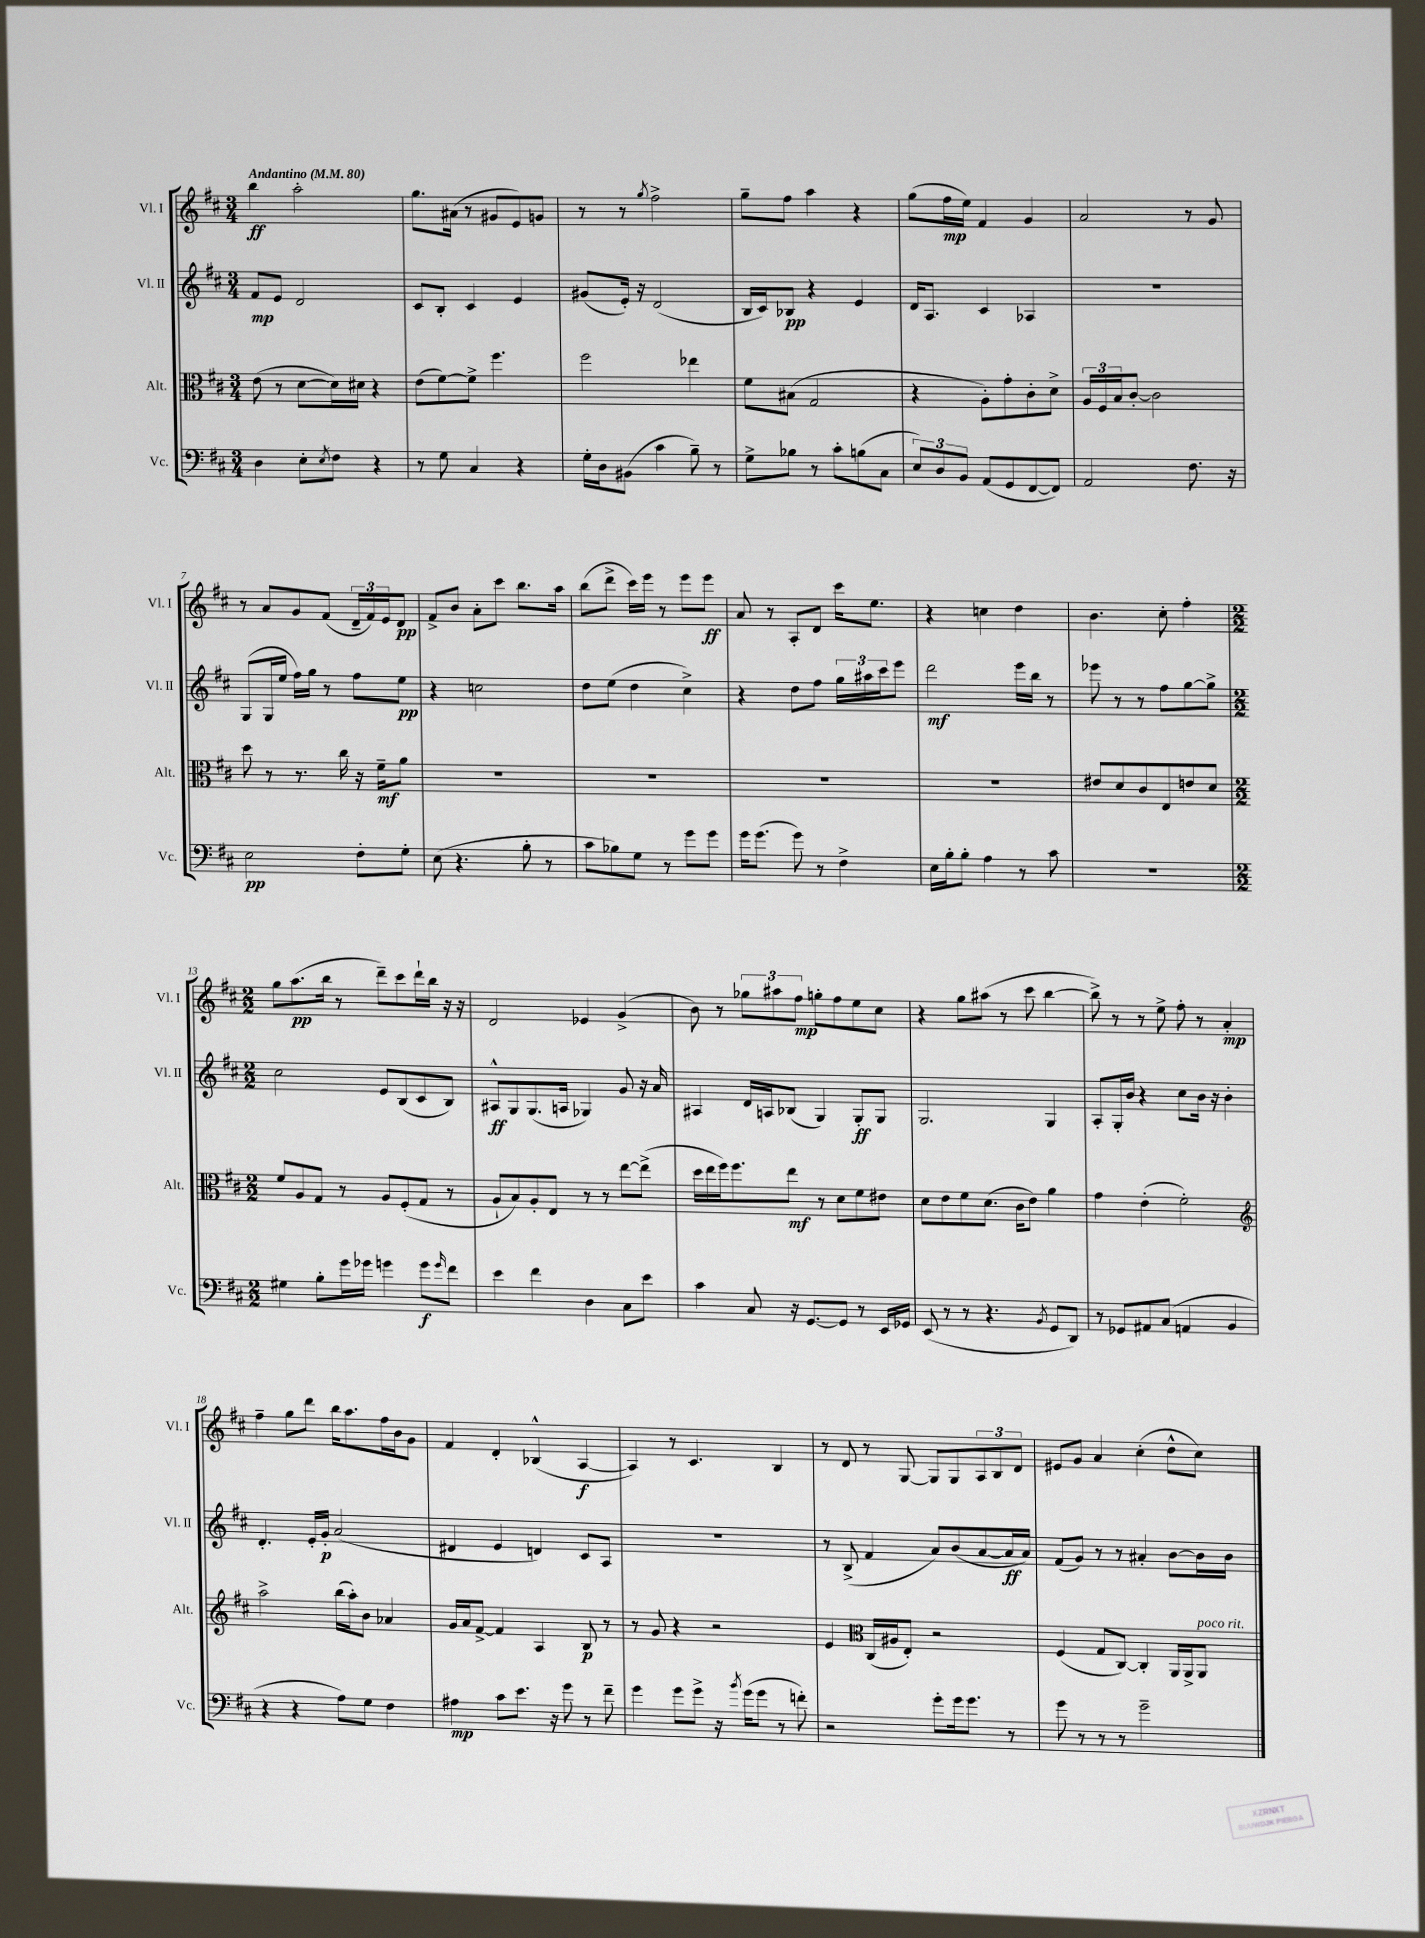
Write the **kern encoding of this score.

**kern	**dynam	**kern	**dynam	**kern	**dynam	**kern	**dynam
*part4	*part4	*part3	*part3	*part2	*part2	*part1	*part1
*staff4	*staff4	*staff3	*staff3	*staff2	*staff2	*staff1	*staff1
*I"Vc.	*	*I"Alt.	*	*I"Vl. II	*	*I"Vl. I	*
*I'Vc.	*	*I'Alt.	*	*I'Vl. II	*	*I'Vl. I	*
*clefF4	*	*clefC3	*	*clefG2	*	*clefG2	*
*k[f#c#]	*	*k[f#c#]	*	*k[f#c#]	*	*k[f#c#]	*
*M3/4	*	*M3/4	*	*M3/4	*	*M3/4	*
*MM80	*	*MM80	*	*MM80	*	*MM80	*
=1	=1	=1	=1	=1	=1	=1	=1
!	!	!	!	!	!	!LO:TX:a:B:t=Andantino	!
4D\	.	(8e\	.	8f#/L	mp	4bb\	ff
.	.	8r	.	8e/J	.	.	.
8E'\L	.	[8d\L	.	2d/	.	2aa'\	.
8qE/	.	.	.	.	.	.	.
8F#\J	.	16d\L])	.	.	.	.	.
.	.	16d#X\JJ	.	.	.	.	.
4r	.	4r	.	.	.	.	.
=2	=2	=2	=2	=2	=2	=2	=2
8r	.	(8e\L	.	8c#/L	.	8.gg\L	.
8G\	.	[8f#\)	.	8B'/J	.	.	.
.	.	.	.	.	.	(16a#X\Jk	.
4C#/	.	8f#^\J]	.	4c#/	.	8r	.
.	.	4.ff#\	.	.	.	8g#X/L	.
4r	.	.	.	4e/	.	8e/)	.
.	.	.	.	.	.	8gn/J	.
=3	=3	=3	=3	=3	=3	=3	=3
16G'\LL	.	2ff#\	.	(8g#X/L	.	8r	.
16D\J	.	.	.	.	.	.	.
(8BB#X\J	.	.	.	16e'/Jk)	.	8r	.
.	.	.	.	16r	.	.	.
.	.	.	.	.	.	8qgg/	.
4c#\	.	.	.	(2d/	.	2ff#^\	.
8B~\)	.	4ee-X\	.	.	.	.	.
8r	.	.	.	.	.	.	.
=4	=4	=4	=4	=4	=4	=4	=4
8G^\L	.	8f#\L	.	16B/LL	.	8gg~\L	.
.	.	.	.	16c#/J)	.	.	.
8B-X\J	.	(8B#X\J	.	8B-X/J	pp	8ff#\J	.
8r	.	2G/	.	4r	.	4aa\	.
8c#'\L	.	.	.	.	.	.	.
(8Bn\	.	.	.	4e/	.	4r	.
8C#\J	.	.	.	.	.	.	.
=5	=5	=5	=5	=5	=5	=5	=5
12E/L)	.	4r	.	16d/KL	.	(8gg\L	.
.	.	.	.	8.A/J	.	.	.
12D/	.	.	.	.	.	.	.
.	.	.	.	.	.	16ff#\L	mp
12BB/J	.	.	.	.	.	.	.
.	.	.	.	.	.	16ee\JJ)	.
(8AA/L	.	8A'\L)	.	4c#/	.	4f#/	.
8GG/	.	8g'\	.	.	.	.	.
[8FF#/	.	8c#'\	.	4A-X/	.	4g/	.
8FF#/J])	.	8d^\J	.	.	.	.	.
=6	=6	=6	=6	=6	=6	=6	=6
2AA/	.	24A/LL	.	2.r	.	2a/	.
.	.	24F#/	.	.	.	.	.
.	.	24B/J	.	.	.	.	.
.	.	[8c#'/J	.	.	.	.	.
.	.	2c#\]	.	.	.	.	.
8.F#\	.	.	.	.	.	8r	.
.	.	.	.	.	.	8g/	.
16r	.	.	.	.	.	.	.
!!LO:LB:g=z
=7	=7	=7	=7	=7	=7	=7	=7
2E\	pp	8dd\	.	(8G/L	.	8r	.
.	.	8r	.	16G/L	.	8a/L	.
.	.	.	.	16ee/JJ	.	.	.
.	.	8.r	.	16ff#\LL)	.	8g/	.
.	.	.	.	16gg\JJ	.	.	.
.	.	.	.	8r	.	(8f#/J	.
.	.	16cc#\	.	.	.	.	.
8F#'\L	.	16r	.	8ff#\L	.	24d~/LL	.
.	.	.	.	.	.	24f#/)	.
.	.	16f#~\KL	mf	.	.	.	.
.	.	.	.	.	.	24e/J	.
8G'\J	.	8a\J	.	8ee\J	pp	8d/J	pp
=8	=8	=8	=8	=8	=8	=8	=8
(8E\	.	2.r	.	4r	.	8f#^/L	.
4.r	.	.	.	.	.	8b/J	.
.	.	.	.	2ccn\	.	8a'\L	.
.	.	.	.	.	.	8ccc#\J	.
8B'\	.	.	.	.	.	8.bb\L	.
8r	.	.	.	.	.	.	.
.	.	.	.	.	.	16aa\Jk	.
=9	=9	=9	=9	=9	=9	=9	=9
8c#\L	.	2.r	.	8dd\L	.	(8bb\L	.
8B-X\)	.	.	.	(8ee\J	.	8ddd^\J	.
8G\J	.	.	.	4dd\	.	16ccc#\LL)	.
.	.	.	.	.	.	16eee\JJ	.
8r	.	.	.	.	.	8r	.
8g\L	.	.	.	4cc#^\)	.	8eee\L	.
8g\J	.	.	.	.	.	8eee\J	ff
=10	=10	=10	=10	=10	=10	=10	=10
16g\KL	.	2.r	.	4r	.	8a/	.
(8.g\J	.	.	.	.	.	.	.
.	.	.	.	.	.	8r	.
8g\)	.	.	.	8dd\L	.	8A'/L	.
8r	.	.	.	8ff#\J	.	8d/J	.
4F#^\	.	.	.	24gg\LL	.	16ccc#\KL	.
.	.	.	.	24aa#X\	.	.	.
.	.	.	.	.	.	8.ee\J	.
.	.	.	.	24ccc#\J	.	.	.
.	.	.	.	8eee\J	.	.	.
=11	=11	=11	=11	=11	=11	=11	=11
16E\LL	.	2.r	.	2ddd\	mf	4r	.
16B'\J	.	.	.	.	.	.	.
8B'\J	.	.	.	.	.	.	.
4A\	.	.	.	.	.	4ccn\	.
8r	.	.	.	16eee\LL	.	4dd\	.
.	.	.	.	16bb\JJ	.	.	.
8c#\	.	.	.	8r	.	.	.
=12	=12	=12	=12	=12	=12	=12	=12
2.r	.	8e#X/L	.	8eee-X\	.	4.b\	.
.	.	8d/	.	8r	.	.	.
.	.	8c#/	.	8r	.	.	.
.	.	8E/	.	8ff#\L	.	8cc#'\	.
.	.	8en/	.	[8gg\	.	4ff#'\	.
.	.	8d/J	.	8gg^\J]	.	.	.
!!LO:LB:g=z
=13	=13	=13	=13	=13	=13	=13	=13
*M2/2	*	*M2/2	*	*M2/2	*	*M2/2	*
4G#X\	.	8f#/L	.	2cc#\	.	8gg\L	.
.	.	8A/	.	.	.	(8.aa\	pp
8B'\L	.	8G/J	.	.	.	.	.
.	.	.	.	.	.	16bb\Jk	.
16g\L	.	8r	.	.	.	8r	.
16g-X\JJ	.	.	.	.	.	.	.
4gn\	.	8A/L	.	8e/L	.	8ddd~\L)	.
.	.	(8F#'/	.	(8B/	.	8ccc#\	.
8g\L	f	8G/J	.	8c#/	.	16ddd`\L	.
.	.	.	.	.	.	16bb\JJ	.
16qqg/	.	.	.	.	.	.	.
8f#\J	.	8r	.	8B/J)	.	16r	.
.	.	.	.	.	.	16r	.
=14	=14	=14	=14	=14	=14	=14	=14
4e\	.	8A`/L	.	8A#X^^/L	ff	2d/	.
.	.	8B/)	.	8G/	.	.	.
4f#\	.	8A'/	.	(8.G/	.	.	.
.	.	8E/J	.	.	.	.	.
.	.	.	.	16An/Jk	.	.	.
4D\	.	8r	.	4G-X/)	.	4e-X/	.
.	.	8r	.	.	.	.	.
8C#\L	.	[8ee\L	.	8g/	.	(4g^/	.
8e\J	.	(8ee^\J]	.	16r	.	.	.
.	.	.	.	16a/	.	.	.
=15	=15	=15	=15	=15	=15	=15	=15
4c#\	.	16dd\LL	.	4A#X/	.	8b\)	.
.	.	16ee\	.	.	.	.	.
.	.	16ff#\J)	.	.	.	8r	.
.	.	8.ff#\	.	.	.	.	.
8C#/	.	.	.	16d/LL	.	12gg-X\L	.
.	.	.	.	16An/J	.	.	.
.	.	.	.	.	.	12aa#X\	.
16r	.	8ee\J	mf	(8B-X/J	.	.	.
.	.	.	.	.	.	12ff#\J	mp
[8.GG/L	.	.	.	.	.	.	.
.	.	8r	.	4G/)	.	8ggn'\L	.
8GG/J]	.	8d\L	.	.	.	8ff#\	.
8r	.	8f#\	.	8G'/L	ff	8ee\	.
16EE/LL	.	8e#X\J	.	8G/J	.	8cc#\J	.
16GG-X/JJ	.	.	.	.	.	.	.
=16	=16	=16	=16	=16	=16	=16	=16
(8EE/	.	8d\L	.	2.G/	.	4r	.
8r	.	8e\	.	.	.	.	.
8r	.	8f#\	.	.	.	8gg\L	.
4.r	.	(8.d\J	.	.	.	(8aa#X\J	.
.	.	.	.	.	.	8r	.
.	.	16c#\KL	.	.	.	.	.
.	.	8e\J)	.	.	.	8ccc#\	.
8qBB/	.	.	.	.	.	.	.
8GG/L	.	4a\	.	4G/	.	[4bb\	.
8DD/J)	.	.	.	.	.	.	.
=17	=17	=17	=17	=17	=17	=17	=17
8r	.	4g\	.	8A'/L	.	8bb^\])	.
8GG-X/L	.	.	.	16G'/L	.	8r	.
.	.	.	.	16b/JJ	.	.	.
8AA#X/	.	(4e'\	.	4r	.	8r	.
(8C#/J	.	.	.	.	.	8ee^\	.
4AAn/	.	2f#'\)	.	8cc#\L	.	8ff#'\	.
.	.	.	.	16b\Jk	.	8r	.
.	.	.	.	16r	.	.	.
4BB/	.	.	.	4b'\	.	4a'/	mp
!!LO:LB:g=z
=18	=18	=18	=18	=18	=18	=18	=18
*	*	*clefG2	*	*	*	*	*
4r	.	2aa^\	.	4.d'/	.	4ff#~\	.
4r	.	.	.	.	.	8gg\L	.
.	.	.	.	16e'/LL	.	8ddd\J	.
.	.	.	.	16g'/JJ	p	.	.
8A\L)	.	(16bb\LL	.	(2a/	.	16bb\KL	.
.	.	16aa'\J)	.	.	.	8.aa\	.
8G\J	.	8b\J	.	.	.	.	.
4F#\	.	4a-X/	.	.	.	16ff#\L	.
.	.	.	.	.	.	16b\J	.
.	.	.	.	.	.	8g\J	.
=19	=19	=19	=19	=19	=19	=19	=19
4A#X\	mp	16g/LL	.	4d#X/	.	4f#/	.
.	.	16a/J	.	.	.	.	.
.	.	[8f#^/J	.	.	.	.	.
8c#\L	.	4f#/]	.	4e/	.	4d'/	.
8.e\J	.	.	.	.	.	.	.
.	.	4A/	.	4dn/)	.	(4B-X^^/	.
16r	.	.	.	.	.	.	.
8g\	.	.	.	.	.	.	.
8r	.	8B/	p	8c#/L	.	[4A/	f
8f#~\	.	8r	.	8A/J	.	.	.
=20	=20	=20	=20	=20	=20	=20	=20
4g\	.	8r	.	1r	.	4A/])	.
.	.	8g/	.	.	.	.	.
8g\L	.	4r	.	.	.	8r	.
8g^\J	.	.	.	.	.	4.c#/	.
16r	.	2r	.	.	.	.	.
8qb/	.	.	.	.	.	.	.
(16g\KL	.	.	.	.	.	.	.
8g\J	.	.	.	.	.	.	.
8r	.	.	.	.	.	4B/	.
8fn'\)	.	.	.	.	.	.	.
=21	=21	=21	=21	=21	=21	=21	=21
2r	.	4e/	.	8r	.	8r	.
.	.	.	.	(8B^/	.	8d/	.
*	*	*clefC3	*	*	*	*	*
.	.	(16C#/LL	.	4f#/	.	8r	.
.	.	16A#X/J	.	.	.	.	.
.	.	8E'/J)	.	.	.	[8G/	.
8g'\L	.	2r	.	8a/L)	.	8G/L]	.
16g\k	.	.	.	(8b/	.	8G/	.
8.g\J	.	.	.	.	.	.	.
.	.	.	.	[8a/	.	12A/	.
.	.	.	.	.	.	12B/	.
8r	.	.	.	16a/L]	ff	.	.
.	.	.	.	.	.	12d/J	.
.	.	.	.	16a/JJ)	.	.	.
=22	=22	=22	=22	=22	=22	=22	=22
8g\	.	(4F#/	.	(8f#/L	.	8e#X/L	.
8r	.	.	.	8g/J)	.	8g/J	.
8r	.	8G/L	.	8r	.	4a/	.
8r	.	[8C#/J)	.	8r	.	.	.
2g~\	.	4C#'/]	.	4a#X'/	.	(4cc#'\	.
.	.	16AA/LL	.	[8b\L	.	8dd^^\L	.
.	.	16AA^/J	.	.	.	.	.
!	!	!LO:TX:a:i:t=poco rit.	!	!	!	!	!
.	.	8AA/J	.	16b\L]	.	8cc#\J)	.
.	.	.	.	16b\JJ	.	.	.
==	==	==	==	==	==	==	==
*-	*-	*-	*-	*-	*-	*-	*-
